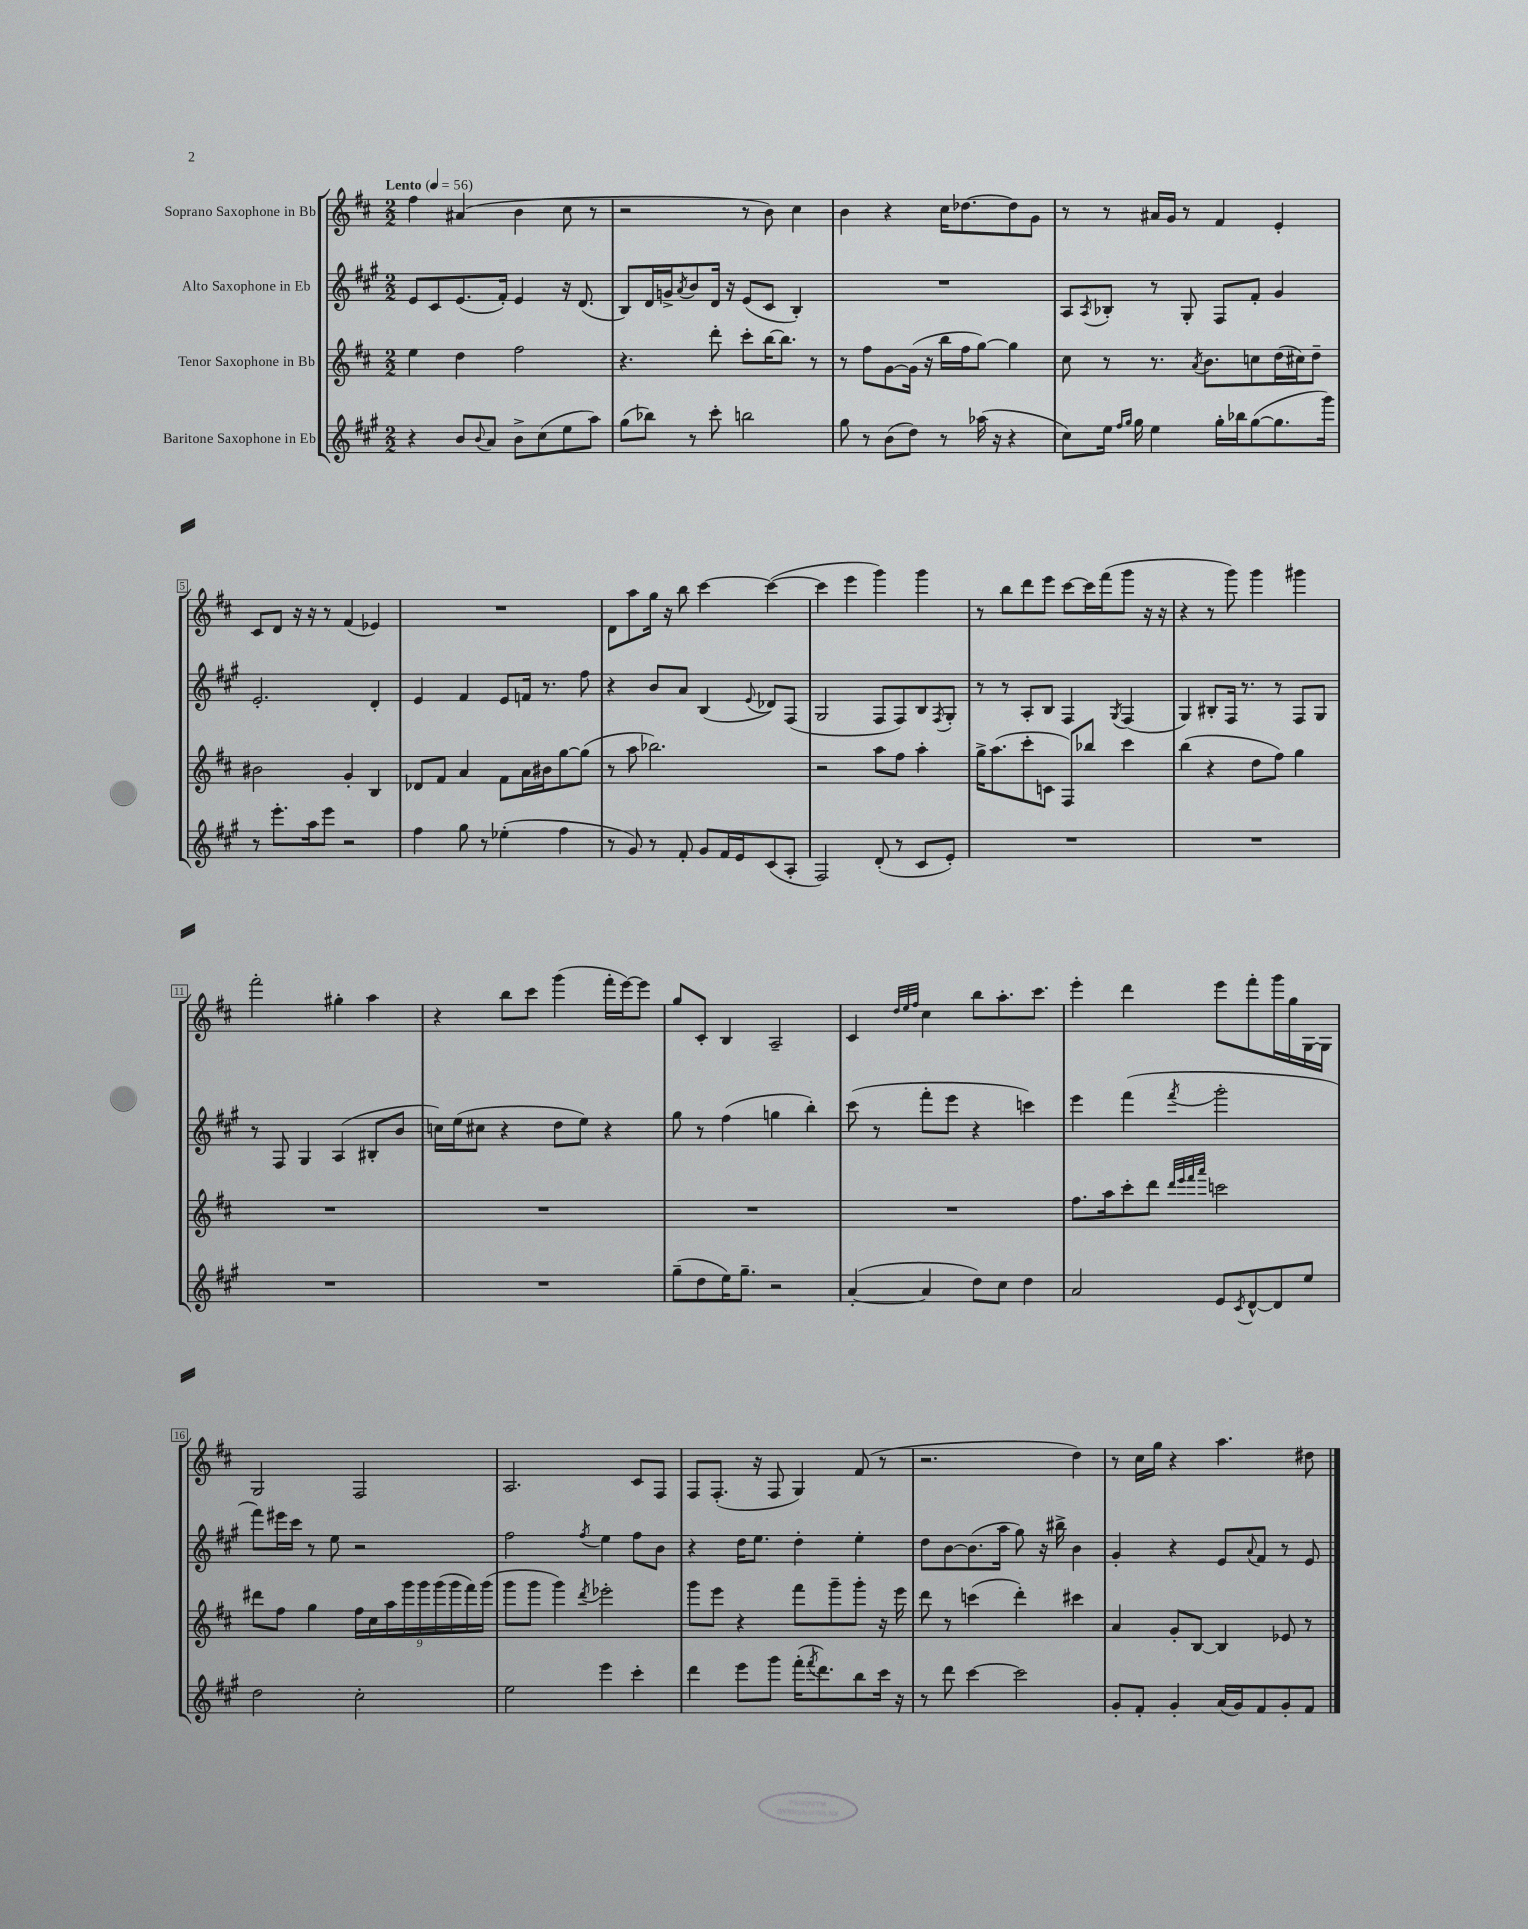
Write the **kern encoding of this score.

**kern	**kern	**kern	**kern
*staff4	*staff3	*staff2	*staff1
*clefG2	*clefG2	*clefG2	*clefG2
*k[f#c#g#]	*k[f#c#]	*k[f#c#g#]	*k[f#c#]
*M2/2	*M2/2	*M2/2	*M2/2
*MM56	*MM56	*MM56	*MM56
4r	4ee	8e	4ff#
.	.	8c#	.
8b	4dd	(8.e	(4a#
8qqb	.	.	.
8a	.	.	.
.	.	16f#')	.
8b^	2ff#	4e	4b
(8cc#	.	.	.
8ee	.	16r	8cc#
.	.	(8.d	.
8aa)	.	.	8r
=	=	=	=
(8gg#	4.r	8B)	2r
8bb-)	.	16d	.
.	.	16g^	.
.	.	8qa	.
8r	.	8b	.
8ccc#'	8ddd'	16d	.
.	.	16r	.
2bb	8ccc#'	(8e	8r
.	[16bb	8c#	8b)
.	8.bb]	.	.
.	.	4B')	4cc#
.	8r	.	.
=	=	=	=
8gg#	8r	1r	4b
8r	8ff#	.	.
(8b	[8g	.	4r
8dd)	(16g]	.	.
.	16r	.	.
8r	16bb	.	16cc#
.	16ff#	.	[8.dd-
(16aa-	[8gg)	.	.
16r	.	.	.
4r	4gg]	.	8dd-]
.	.	.	8g
=	=	=	=
8cc#)	8cc#	8A	8r
.	.	8qA	.
16ee	8r	8B-'	8r
16qqff#	.	.	.
16qqgg#	.	.	.
16gg#	.	.	.
4ee	8.r	8r	16a#
.	.	.	16g
.	.	8G#'	8r
.	8qa	.	.
.	8.b	.	.
16gg#'	.	8F#	4f#
16bb-	.	.	.
([8gg#	8cc	8f#'	.
8.gg#]	(16dd	4g#	4e'
.	16cc#)	.	.
.	8dd~	.	.
16ggg#)	.	.	.
=	=	=	=
8r	2b#	2.e'	8c#
8.eee'	.	.	8d
.	.	.	16r
16aa	.	.	16r
8eee	.	.	8r
2r	4g'	.	(4f#
.	4B	4d'	4e-)
=	=	=	=
4ff#	8d-	4e	1r
.	8f#	.	.
8gg#	4a	4f#	.
8r	.	.	.
(4ee-'	8f#	8e	.
.	16a	16f	.
.	16b#	8.r	.
4ff#	[8gg	.	.
.	(8gg]	8ff#	.
=	=	=	=
8r	8r	4r	8d
8g#)	8aa	.	8aa
8r	2.bb-)	8b	16gg
.	.	.	16r
8f#'	.	8a	8bb
8g#	.	(4B	[4ccc#
16f#	.	.	.
16e	.	.	.
.	.	8qqe	.
(8c#	.	8d-)	(4ccc#_
8A'	.	(8F#	.
=	=	=	=
2F#)	2r	2G#	4ccc#]
.	.	.	4eee
(8d'	8aa	8F#	4ggg)
8r	8ff#	8F#)	.
8c#	4aa'	8B	4ggg
.	.	8qF#	.
8e')	.	8G#'	.
=	=	=	=
1r	16gg^	8r	8r
.	(8.aa	.	.
.	.	8r	8bb
.	8ccc#'	8A'	8ddd
.	8c	8B	8eee
.	8F#)	4F#	[8ccc#
.	8bb-	.	16ccc#]
.	.	.	(16fff#
.	.	8qG#	.
.	4ccc#	(4F#	8ggg
.	.	.	16r
.	.	.	16r
=	=	=	=
1r	(4bb	4G#)	4r
.	4r	8B#'	8r
.	.	16F#	8ggg)
.	.	8.r	.
.	8dd	.	4ggg
.	8ff#)	8r	.
.	4gg	8F#	4ggg#
.	.	8G#	.
=	=	=	=
1r	1r	8r	2fff#'
.	.	8F#	.
.	.	4G#	.
.	.	(4A	4gg#'
.	.	8B#'	4aa
.	.	8b	.
=	=	=	=
1r	1r	16cc)	4r
.	.	(16ee	.
.	.	8cc#	.
.	.	4r	8bb
.	.	.	8ccc#
.	.	8dd	(4ggg
.	.	8ee)	.
.	.	4r	16fff#'
.	.	.	[16eee)
.	.	.	8eee]
=	=	=	=
(8gg#~	1r	8gg#	8gg
8dd	.	8r	8c#'
16ee)	.	(4ff#	4B
8.gg#~	.	.	.
2r	.	4gg	2A~
.	.	4bb')	.
=	=	=	=
([4a'	1r	(8ccc#	4c#
.	.	8r	.
.	.	.	32qqdd
.	.	.	32qqee
.	.	.	32qqff#
4a]	.	8fff#'	4cc#
.	.	8eee	.
8dd)	.	4r	8bb
8cc#	.	.	8.aa'
4dd	.	4ccc)	.
.	.	.	8.ccc#
=	=	=	=
2a	8.ff#	4eee	4eee'
.	16aa	.	.
.	8ccc#'	(4fff#	4ddd
.	8ddd	.	.
.	32qqddd	.	.
.	32qqeee	.	.
.	32qqfff#	.	.
.	32qqaaa	8qfff#	.
8e	2ccc	2ggg#'	8eee
8qc#	.	.	.
[8d^^	.	.	8fff#'
8d]	.	.	16ggg
.	.	.	16gg
8ee	.	.	[16G
.	.	.	16G]
=	=	=	=
2dd	8ddd#	8fff#)	2G
.	8ff#	16eee#	.
.	.	16ccc#	.
.	4gg	8r	.
.	.	8ee	.
2cc#'	18ff#	2r	2F#
.	18cc#	.	.
.	18aa	.	.
.	18ggg	.	.
.	18ggg	.	.
.	(18ggg	.	.
.	18ggg	.	.
.	18fff#)	.	.
.	(18ggg	.	.
=	=	=	=
2ee	8ggg	2ff#	2.A
.	8ggg	.	.
.	4ggg)	.	.
.	8qddd	8qff#	.
4eee	2eee-'	4ee	.
4ccc#'	.	8ff#	8c#
.	.	8b	8F#
=	=	=	=
4ddd	8ggg	4r	8F#
.	8eee	.	(8.F#'
8eee	4r	16dd	.
.	.	8.ee	16r
8ggg#	.	.	8F#
(16fff#'	8fff#	4dd'	4G)
8qfff#	.	.	.
8.ddd)	.	.	.
.	8ggg~	.	.
8bb	8ggg'	4ee'	(8f#
16ccc#	16r	.	8r
16r	16eee	.	.
=	=	=	=
8r	8ddd	8dd	2.r
8ddd	8r	[8b	.
[4ccc#	(4ccc	(8.b]	.
.	.	16aa	.
2ccc#]	4ddd')	8gg#)	.
.	.	16r	.
.	.	16bb#^	.
.	4ccc#	4b	4dd)
=	=	=	=
8g#'	4a	4g#'	8r
8f#'	.	.	16cc#
.	.	.	16gg
4g#'	8g'	4r	4r
.	[8B	.	.
(16a	4B]	8e	4.aa
16g#)	.	.	.
.	.	8qqa	.
8f#	.	8f#	.
8g#'	8e-	8r	.
8f#	8r	8e	8dd#
==	==	==	==
*-	*-	*-	*-
